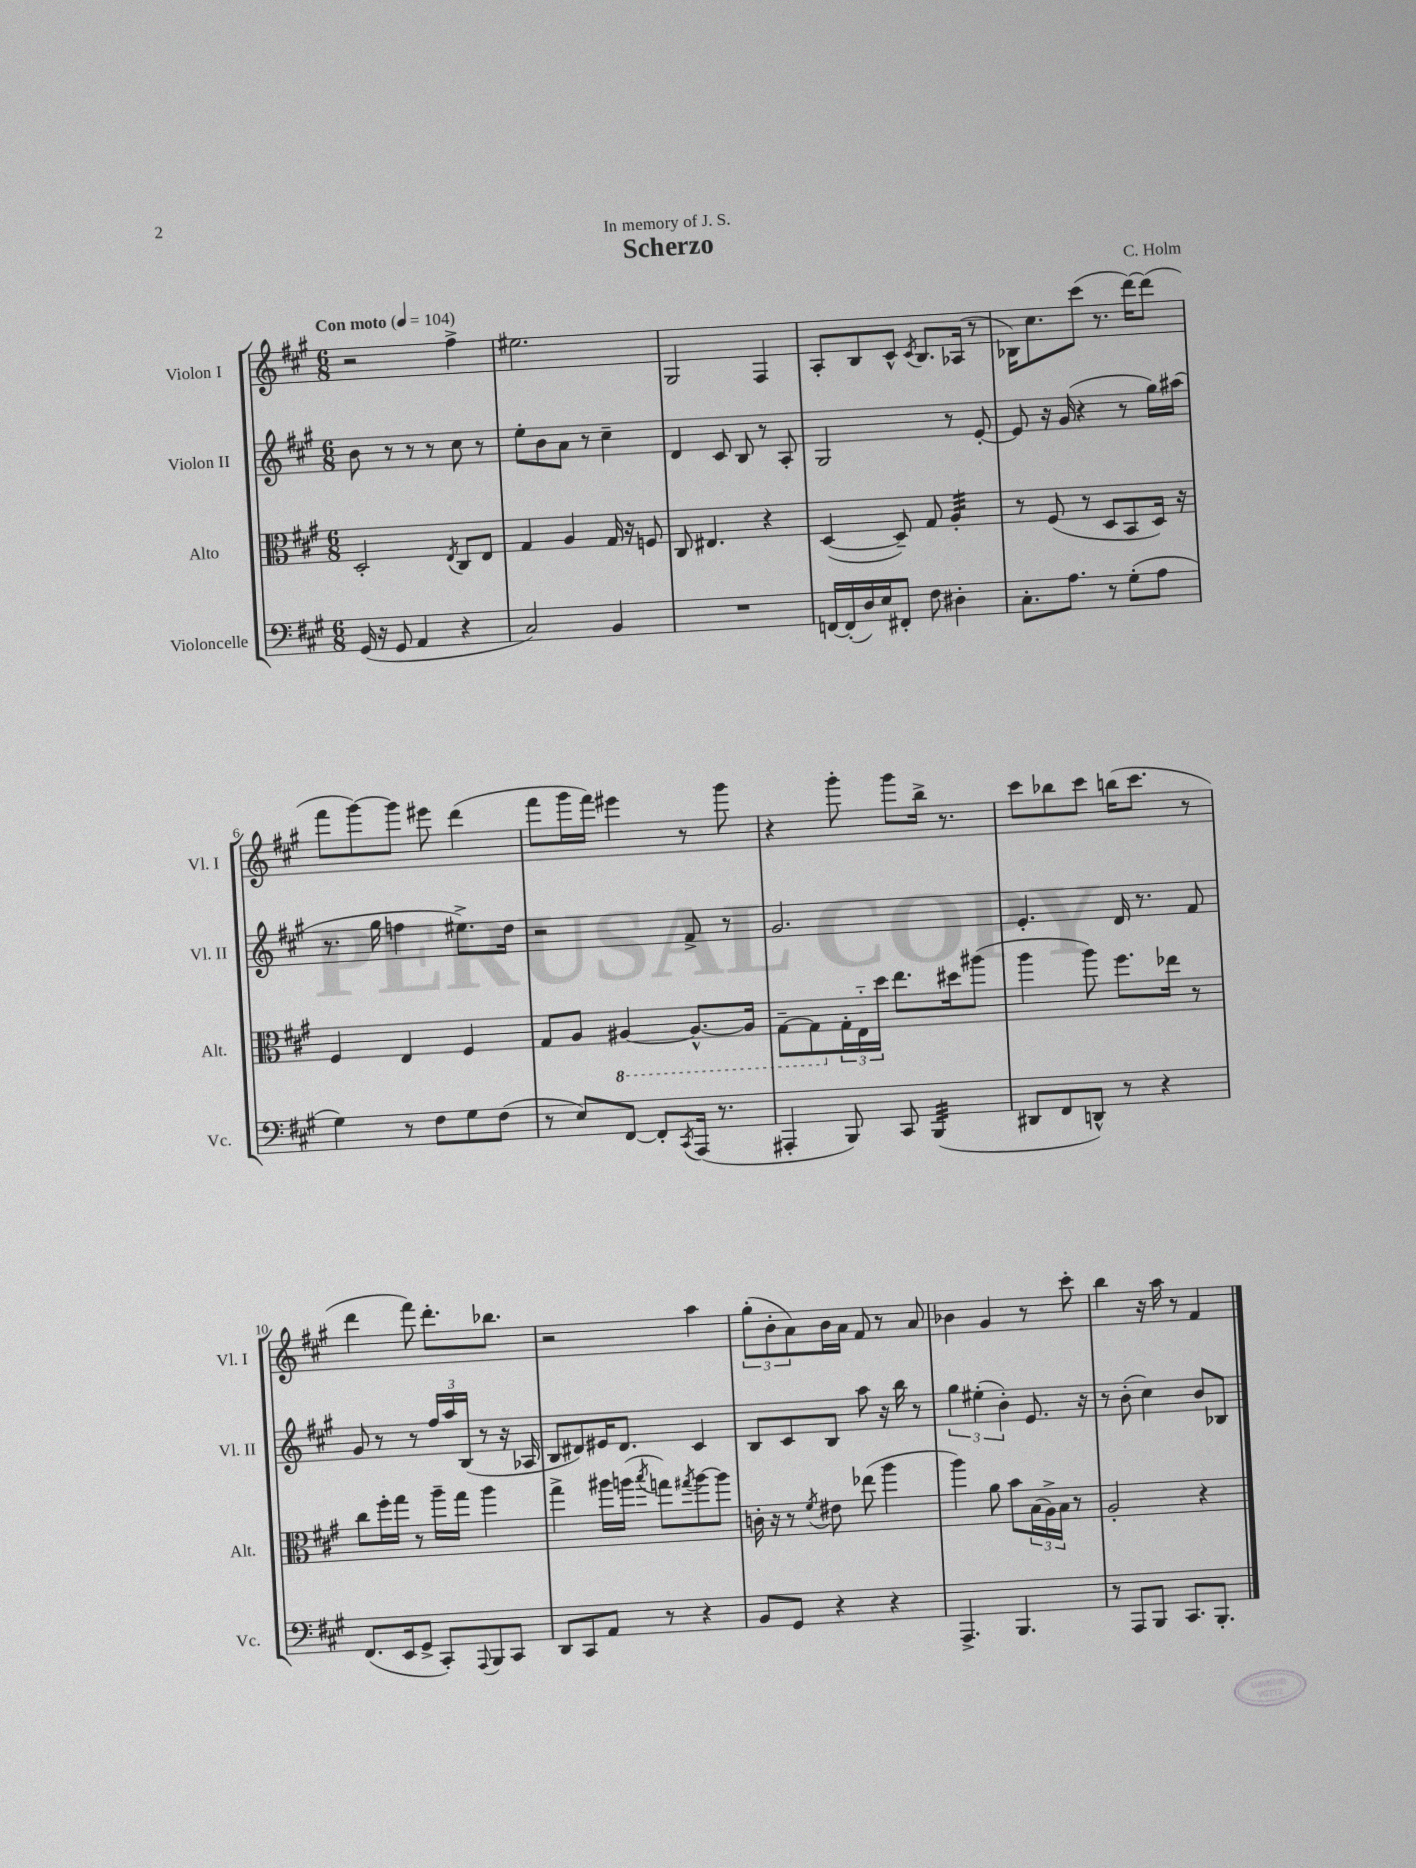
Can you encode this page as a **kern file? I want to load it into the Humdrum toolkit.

**kern	**kern	**kern	**kern
*staff4	*staff3	*staff2	*staff1
*clefF4	*clefC3	*clefG2	*clefG2
*k[f#c#g#]	*k[f#c#g#]	*k[f#c#g#]	*k[f#c#g#]
*M6/8	*M6/8	*M6/8	*M6/8
*MM104	*MM104	*MM104	*MM104
(16GG#/	2D'/	8b\	2r
16r	.	.	.
8GG#/	.	8r	.
4AA/	.	8r	.
.	.	8r	.
.	8qE/	.	.
4r	8C#/L	8cc#\	4ff#^\
.	8E/J	8r	.
=	=	=	=
2C#/)	4G#/	8ee'\L	2.ee#\
.	.	8b\	.
.	4A/	8a\J	.
.	.	8r	.
4BB/	16G#/	4cc#~\	.
.	16r	.	.
.	8F/	.	.
=	=	=	=
2.r	8C#/	4d/	2G#/
.	4.E#/	.	.
.	.	8c#/	.
.	.	8B/	.
.	4r	8r	4F#/
.	.	8A'/	.
=	=	=	=
[16FF/LL	([4D/	2G#/	8A'/L
(16FF'/]	.	.	.
16D/)	.	.	8B/
16E/J	.	.	.
8FF#'/J	8D~/])	.	8c#^^/J
.	.	.	8qc#/
8F#\	8G#/	.	8.B/L
4D#'\	4A'/	8r	.
.	.	.	(16A-/Jk
.	.	[8e'/	8r
=	=	=	=
8.C#'\L	8r	8e/]	16B-\LK)
.	.	.	8.cc#\
.	(8F#/	16r	.
8.A\J	.	(16g#/	.
.	8r	4r	(8ccc#\J
8r	8D/L	.	8.r
(8G#'\L	8BB/	8r	.
.	.	.	[16ddd\LK)
8A\J	16D/Jk)	16gg#\LL)	(8ddd\]J
.	16r	(16aa#\JJ	.
=	=	=	=
4G#\)	4F#/	8.r	8fff#\L
.	.	.	[8ggg#\)
.	.	16gg#\	.
8r	4E/	4ff\	8ggg#\]J
8F#\L	.	.	8eee#\
8G#\	4F#/	8.ee#^\L)	(4ddd\
(8F#\J	.	.	.
.	.	16dd\Jk	.
=	=	=	=
8r	8G#/L	2r	8fff#\L
8E/L)	8A/J	.	16ggg#\L
.	.	.	16fff#\JJ)
[8FF#/J	[4AA#/	.	4eee#\
8FF#'/]L	.	.	.
8qCC#/	.	.	.
(16AAA/Jk	8.AA#^^/_L	8f#^/	8r
8.r	.	.	.
.	.	8r	8ggg#\
.	16AA#/]Jk	.	.
=	=	=	=
4AAA#'/	[8GG#~\L	2.g#/	4r
.	8GG#\]	.	.
8BBB/)	24G#'\L	.	8ggg#'\
.	24E'~\	.	.
.	24dd\JJ	.	.
8CC#/	8.ee\L	.	8ggg#\L
(4BBB/	.	.	16bb^\Jk
.	16dd#\k	.	8.r
.	(8aa#\J	.	.
=	=	=	=
8DD#/L	4aa\	4.e'/	8ccc#\L
8FF#/	.	.	8bb-\
8DD^^/J)	8aa\)	.	8ccc#\J
8r	8.ff#\L	16d/	(16bb\LK
.	.	8.r	8.ccc#\J
4r	.	.	.
.	16ee-\Jk	.	.
.	8r	8f#/	8r
=	=	=	=
(8.FF#/L	8cc#\L	8g#/	4ddd\
.	16ff#'\L	8r	.
16EE/k	16gg#\JJ	.	.
8GG#^/J	8r	8r	8fff#\)
8CC#'/L)	16aa~\LL	24ff#/LL	8.ddd'\L
.	.	24aa/	.
.	16gg#\JJ	.	.
.	.	(24B/JJ	.
8qqAAA/	.	.	.
8BBB/	4aa\	8r	.
.	.	.	8.bb-\J
8CC#/J	.	16r	.
.	.	16A-/	.
=	=	=	=
8DD/L	4gg#^\	8B/L	2r
8CC#/	.	8d#/)	.
8AA/J	16aa#\LL	16e#/K	.
.	(16aa\JJ	8.d#/J	.
.	8qbb/	.	.
8r	8gg\L)	.	.
.	8qgg#/	.	.
4r	[8aa\	4c#/	4aa\
.	8aa\]J	.	.
=	=	=	=
8BB/L	16c'\	8B/L	(12gg#'\L
.	16r	.	.
.	.	.	12b'\
8GG#/J	8r	8c#/	.
.	.	.	12a\)
.	8qf#/	.	.
4r	8e#\	8B/J	16b\L
.	.	.	16a\JJ
.	(8ee-\	8aa\	8f#/
4r	4aa\	16r	8r
.	.	16bb\	.
.	.	8r	8a/
=	=	=	=
4.AAA^/	4aa\)	6gg#\	4b-\
.	.	(6ee#'\	.
.	8a\	.	4g#/
.	.	6b'\)	.
4.BBB/	8b\L	.	.
.	(24B\L	8.e/	8r
.	24A^\)	.	.
.	24B\JJ	.	.
.	8r	.	8ccc#'\
.	.	16r	.
=	=	=	=
8r	2A'/	8r	4bb\
8AAA/L	.	(8b'\	.
8BBB/J	.	4cc#\)	16r
.	.	.	16aa\
8.CC#/L	.	.	8r
.	4r	8b/L	4f#/
8.BBB'/J	.	.	.
.	.	8B-/J	.
==	==	==	==
*-	*-	*-	*-
